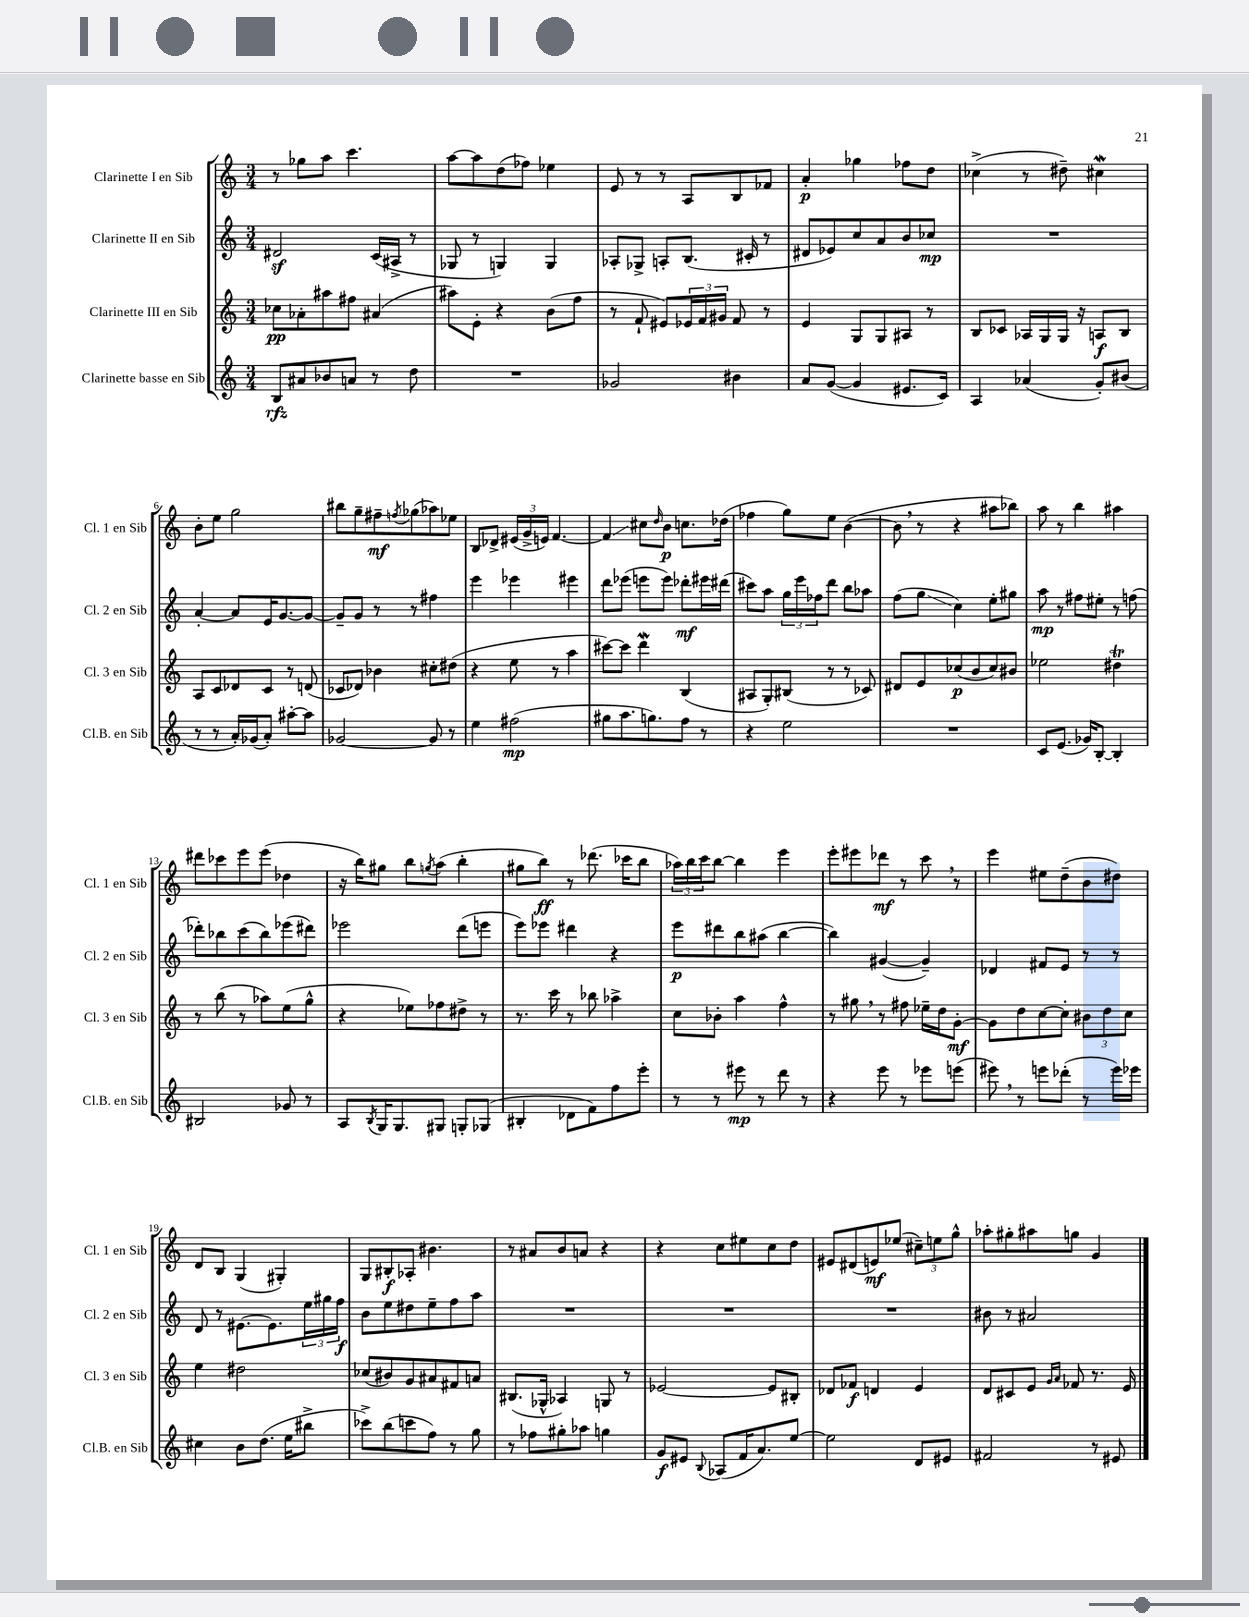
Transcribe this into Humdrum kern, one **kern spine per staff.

**kern	**kern	**kern	**kern
*staff4	*staff3	*staff2	*staff1
*clefG2	*clefG2	*clefG2	*clefG2
*k[]	*k[]	*k[]	*k[]
*M3/4	*M3/4	*M3/4	*M3/4
8B	8cc-	2d#	8r
8a#	8a-'	.	8gg-
8b-	8aa#	.	8aa
8a	8ff#	.	4.ccc
8r	(4a#	(16c	.
.	.	16A#^	.
8dd	.	8r	.
=	=	=	=
2.r	8aa#)	8G-	[8aa
.	8e'	8r	8aa]
.	4r	4G)	(8dd
.	.	.	8ff-)
.	(8b	4G	4ee-
.	8ff	.	.
=	=	=	=
2g-	8r	8A-'	8e
.	8f`	8G-^	8r
.	8e#)	8A'	8r
.	24e-	(8.B	8A
.	24f	.	.
.	24g#	.	.
4b#	8f	.	8B
.	.	16c#'	.
.	8r	8r	8f-
=	=	=	=
8a	4e	8d#	4a'
([8g	.	8e-)	.
4g]	8G	8cc	4gg-
.	8G	8a	.
8.e#	8A#	8b	8ff-
.	8r	8cc-	8dd
16c)	.	.	.
=	=	=	=
4A	8B	2.r	(4cc-^
.	8c-	.	.
(4a-	16A-	.	8r
.	16G	.	.
.	16G	.	8dd#~)
.	16r	.	.
8g')	8A	.	4cc#
(8b#	8B	.	.
=	=	=	=
8r	8A	[4a'	8b'
8r	8c	.	8ee
16a')	8d-	8a]	2gg
(16g-	.	.	.
8a')	8c	16e	.
.	.	[8.g	.
[8aa#'	8r	.	.
8aa#]	(8d	8g_	.
=	=	=	=
[2g-	8c-	8g~]	8bb#
.	8d-)	8g	8gg~
.	4b-	8r	8ff#~
.	.	.	8qff
.	.	8r	(8gg-
8g-]	8cc#'	4ff#	8aa-)
8r	(8dd#	.	8ee-
=	=	=	=
4ee	4r	4eee	8B
.	.	.	8d-^
(2ff#	8ee	4eee-	(24e#
.	.	.	24g^
.	.	.	24e)
.	8r	.	[4.f
.	4aa	4eee#	.
=	=	=	=
8gg#	[8ccc#)	8ddd	4f]
8.aa	8ccc#]	(8eee-	.
.	4ddd	8eee	8cc#
8.gg)	.	.	.
.	.	.	16qqdd
.	.	8eee)	8b
8ff	(4B	8ddd-'	8.cc
8r	.	16eee#	.
.	.	(16ddd#	(16dd-
=	=	=	=
4r	8A#	8ccc#)	4ff-
.	8G')	8aa	.
2ee	(8B#	24gg	8gg)
.	.	24eee	.
.	.	24ff-	.
.	8r	8ddd	8ee
.	8r	8bb	([4b
.	8c-)	8aa-	.
=	=	=	=
2.r	8d#	(8ff	8b]
.	8e	8gg	8r
.	(8cc-	4cc)	4r
.	8b	.	.
.	8cc-)	8ee'	8aa#
.	8b#	8gg#	8bb-)
=	=	=	=
8c	2ee-	8aa	8aa
(8.e	.	8r	8r
.	.	8ff#	4bb
16g-)	.	.	.
[8B'	.	8ee#'	.
4B']	4dd#	8r	4aa#
.	.	(8ff	.
=	=	=	=
2B#	8r	8ddd-')	8ddd#
.	(8bb	8bb-	8ccc-
.	8r	(8ccc	8eee
.	8aa-)	8bb-)	(8eee
8g-	(8ee	(8eee-	4dd-
8r	8gg^^	8ddd#)	.
=	=	=	=
8A	4r	2eee-	16r
.	.	.	16bb)
8qB	.	.	.
16G	.	.	8gg#
8.G	.	.	.
.	8ee-)	.	8bb
.	.	.	8qgg
8G#	8ff-	.	(8aa
8G'	8dd#^	(8ddd	4bb'
(8G-	8r	8eee	.
=	=	=	=
4B#'	8.r	8eee)	8gg#
.	.	8eee-	8bb)
.	16ccc	.	.
8d-	8r	4ddd#	8r
8f)	8bb-	.	(8.ddd-
8ff	4aa-^	4r	.
.	.	.	16ccc-
8eee'	.	.	8bb
=	=	=	=
8r	8cc	8eee	24aa-)
.	.	.	24bb
.	.	.	24ccc
8r	8b-'	8ddd#	[8bb
8eee#	4aa	8bb	4bb]
8r	.	(8aa#	.
8ddd	4ff^^	[4bb	4eee
8r	.	.	.
=	=	=	=
4r	8r	4bb])	8eee'
.	8gg#	.	8eee#
8eee	8r	([4g#	8ddd-
8r	8ff#	.	8r
8eee-	16ee-~	4g#~])	8ccc
.	16dd	.	.
(8eee	[8g'	.	8r
=	=	=	=
8eee#)	8g]	4d-	4eee
8r	8dd	.	.
8eee	[8cc	8f#	8ee#
(8ddd-'	8cc']	8e	(8dd~
8r	12b#	8r	8b
.	12dd	.	.
16eee)	.	8r	8dd#)
.	12cc	.	.
16eee-	.	.	.
=	=	=	=
4cc#	4ee	8d	8d
.	.	8r	8B
8b	2dd#	[8.e#	(4G
(8.dd	.	.	.
.	.	8.e#]	.
.	.	.	4G#')
16ee	.	.	.
8bb#^	.	24ee	.
.	.	24gg#	.
.	.	24ff	.
=	=	=	=
8ccc-^)	(8cc-	8b	8G
(8bb	8b#)	8ee	8B#'
8ccc	8g	8dd#	8A-'
8ff)	8a#	8ee~	4.b#
8r	8f#	8ff	.
8gg	8a	8aa	.
=	=	=	=
8r	(8.B#	2.r	8r
8ff-	.	.	8a#
.	16G-^^	.	.
8gg#'	4A-)	.	8b
8aa-	.	.	8a
4gg	8G	.	4r
.	8r	.	.
=	=	=	=
8g	[2e-	2.r	4r
8e#	.	.	.
8qqB	.	.	.
(8A-	.	.	8cc
16f	.	.	8ee#
8.a)	.	.	.
.	8e-]	.	8cc
[8ee	8B#'	.	8dd
=	=	=	=
2ee]	8d-	2.r	8e#
.	8f-	.	(8d#
.	4d	.	8e)
.	.	.	(8ee-
8d	4e	.	12cc#~)
.	.	.	12ee
8e#	.	.	.
.	.	.	12gg^^
=	=	=	=
2f#	8d	8b#	8aa-'
.	8c#	8r	8gg#'
.	8e	2a#	8aa#
.	16qqg	.	.
.	16qqa	.	.
.	8f-	.	8gg
8r	8.r	.	4g
8e#	.	.	.
.	16e	.	.
==	==	==	==
*-	*-	*-	*-
